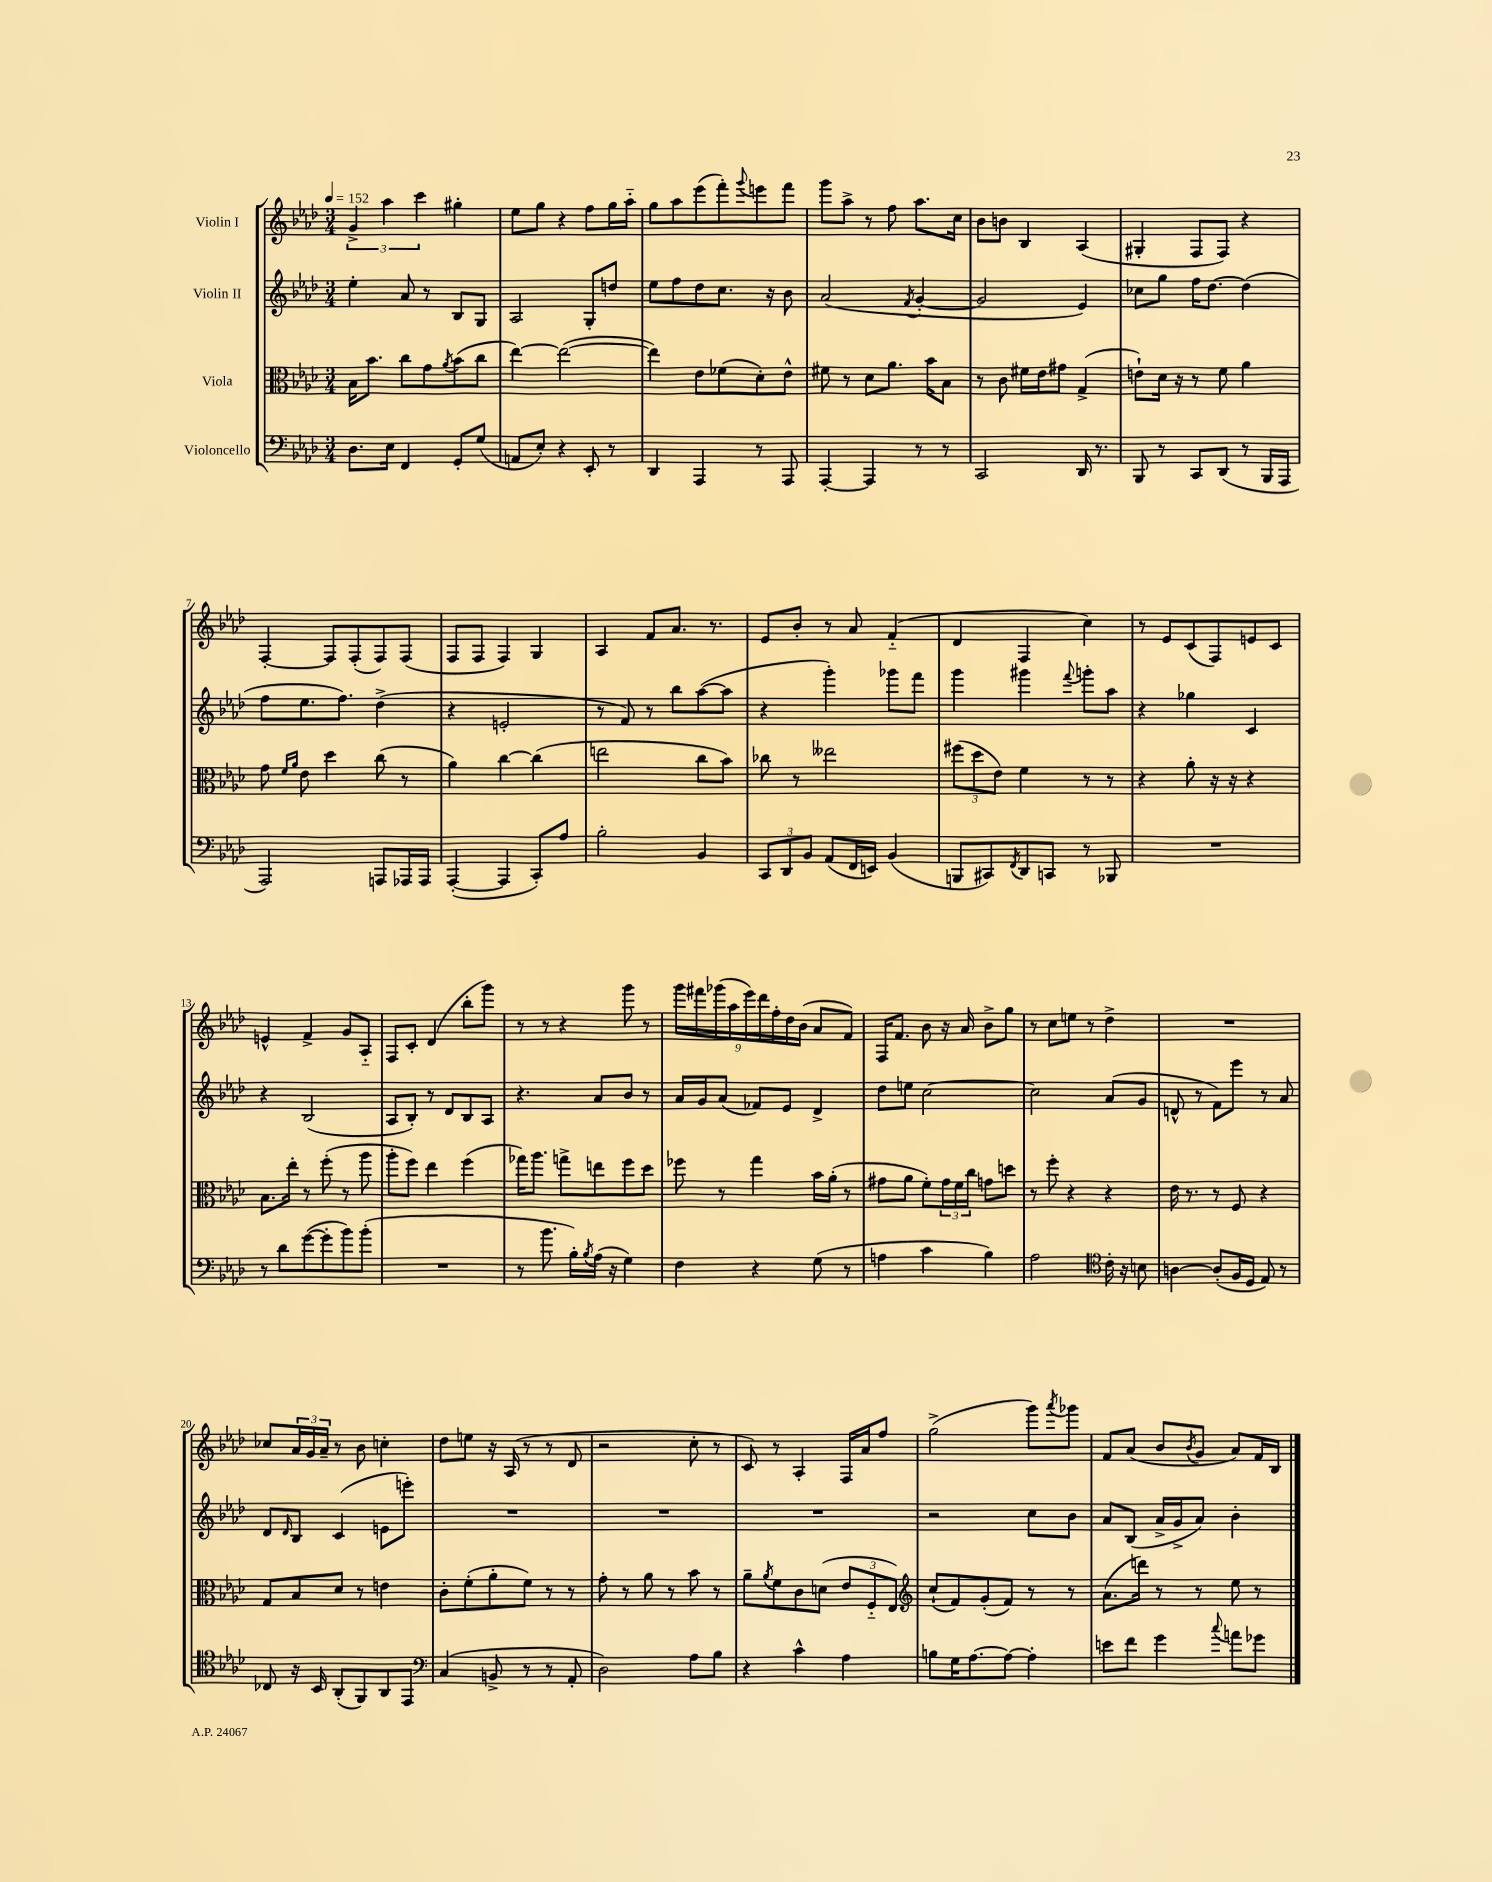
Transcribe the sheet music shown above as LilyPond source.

<<
\new StaffGroup <<
\new Staff = "s0" \with { instrumentName = "Violin I" } {
    \clef treble \key aes \major \numericTimeSignature \time 3/4 \tempo 4 = 152
    \tuplet 3/2 { g'4-> aes''4 c'''4 } gis''4-. |
    ees''8 g''8 r4 f''8 g''16 aes''16-_ |
    g''8 aes''8 ees'''8( f'''8-.) \appoggiatura { g'''8 } e'''8 f'''8 |
    g'''8 aes''8-> r8 f''8 aes''8. c''16 |
    bes'8 b'8 bes4 aes4( |
    gis4-. f8 f8) r4 |
    f4~-. f8 f8-.( f8) f8( |
    f8 f8 f4) g4 |
    aes4 f'8 aes'8. r8. |
    ees'8 bes'8-. r8 aes'8 f'4-_( |
    des'4 f4 c''4) |
    r8 ees'8 c'8( f8) e'8 c'8 |
    e'4-^ f'4-> g'8 aes8-_ |
    f8 c'8-. des'4( bes''8-. g'''8) |
    r8 r8 r4 g'''8 r8 |
    \tuplet 9/8 { g'''16 fis'''16 ges'''16( aes''16 ees'''16) des'''16 f''16-. des''16 bes'16( } aes'8 f'8) |
    f16 f'8. bes'8 r16 aes'16 bes'8-> g''8 |
    r8 c''8 e''8 r8 des''4-> |
    R2. |
    ces''8 \tuplet 3/2 { aes'16 g'16 aes'16-- } r8 bes'8 c''4-. |
    des''8 e''8 r16 aes16( r8 r8 des'8 |
    r2 c''8-. r8 |
    c'8) r8 aes4-. f16 aes'16 f''8 |
    g''2->( g'''8) \acciaccatura { aes'''8 } ges'''8 |
    f'8 aes'8( bes'8 \acciaccatura { bes'8 } g'8 aes'8) f'16 bes16 \bar "|." |
}
\new Staff = "s1" \with { instrumentName = "Violin II" } {
    \clef treble \key aes \major \numericTimeSignature \time 3/4
    ees''4-. aes'8 r8 bes8 g8 |
    aes2 g8-. d''8 |
    ees''8 f''8 des''8 c''8. r16 bes'8 |
    aes'2( \acciaccatura { f'8 } g'4~-. |
    g'2 ees'4) |
    ces''8 g''8 f''16 des''8.~ des''4( |
    f''8 ees''8. f''8.) des''4->( |
    r4 e'2-. |
    r8 f'8) r8 bes''8 aes''8~( aes''8 |
    r4 g'''4-.) ges'''8 f'''8 |
    g'''4 gis'''4 \appoggiatura { f'''8 } g'''8-. aes''8 |
    r4 ges''4 c'4 |
    r4 bes2( |
    aes8 bes8-.) r8 des'8 bes8 aes8 |
    r4. aes'8 bes'8 r8 |
    aes'16 g'16 aes'8( fes'8) ees'8 des'4-> |
    des''8 e''8 c''2~ |
    c''2 aes'8( g'8 |
    d'8-^ r8 f'8) ees'''8 r8 aes'8 |
    des'8 \grace { des'16 } bes8 c'4( e'8 e'''8-.) |
    R2. |
    R2. |
    R2. |
    r2 c''8 bes'8 |
    aes'8 bes8( aes'16-> g'16-> aes'8) bes'4-. \bar "|." |
}
\new Staff = "s2" \with { instrumentName = "Viola" } {
    \clef alto \key aes \major \numericTimeSignature \time 3/4
    bes16 bes'8. c''8 g'8 \acciaccatura { aes'8 } bes'8( c''8 |
    ees''4~) ees''2~( |
    ees''4) ees'8 fes'8( des'8-.) ees'8-^ |
    fis'8 r8 des'8 aes'8. bes'16 bes8 |
    r8 c'8 fis'16 ees'16 gis'8 g4->( |
    e'8-!) des'16 r16 r8 f'8 aes'4 |
    g'8 \grace { f'16 aes'16 } ees'8 des''4 c''8( r8 |
    aes'4) c''4~ c''4( |
    e''2 c''8 bes'8) |
    ces''8 r8 eeses''2 |
    \tuplet 3/2 { fis''8( des''8 ees'8) } f'4 r8 r8 |
    r4 aes'8-. r16 r16 r4 |
    bes8. ees''16-. r8 f''8-.( r8 aes''8 |
    aes''8-. f''8) ees''4 f''4( |
    ges''16) aes''8. g''8-> e''8 f''8 des''8 |
    fes''8 r8 g''4 bes'16 aes'16-.( r8 |
    gis'8 aes'8 f'8-.) \tuplet 3/2 { gis'16 f'16 c''16 } g'8 d''8 |
    r8 f''8-. r4 r4 |
    ees'16 r8. r8 f8 r4 |
    g8 bes8 des'8 r8 e'4 |
    c'8-. f'8-.( aes'8-. f'8) r8 r8 |
    g'8-. r8 aes'8 r8 bes'8 r8 |
    aes'8-- \acciaccatura { aes'8 } f'8 c'8 d'8( \tuplet 3/2 { ees'8 f8-_ ees8) } |
    \clef treble c''8-!( f'8) g'8-.( f'8) r8 r8 |
    aes'8.( d'''16) r8 r8 ees''8 r8 \bar "|." |
}
\new Staff = "s3" \with { instrumentName = "Violoncello" } {
    \clef bass \key aes \major \numericTimeSignature \time 3/4
    des8. ees16 f,4 g,8-. g8( |
    a,8 ees8-.) r4 ees,8-. r8 |
    des,4 aes,,4 r8 aes,,8 |
    aes,,4~-. aes,,4 r8 r8 |
    c,2 des,16 r8. |
    bes,,8 r8 c,8 des,8( r8 bes,,16 aes,,16 |
    aes,,2) a,,8 aes,,16 aes,,16 |
    aes,,4~-.( aes,,4 c,8-.) aes8 |
    bes2-. bes,4 |
    \tuplet 3/2 { c,8 des,8 bes,8 } aes,8( f,16 e,16) bes,4( |
    b,,8 cis,8) \acciaccatura { f,8 } des,8 c,8 r8 bes,,8 |
    R2. |
    r8 des'8 g'8~( g'8-. bes'8) bes'8-.( |
    R2. |
    r8 bes'8. bes16-.) \acciaccatura { bes8 } aes16( r16 g4) |
    f4 r4 g8( r8 |
    a4 c'4 bes4) |
    aes2 \clef tenor c'16-. r16 b8 |
    a4~ a8-.( f16 des16 ees8) r8 |
    ces8 r16 bes,16 aes,8-.( f,8) aes,8 ees,8 |
    \clef bass c4( b,8-> r8 r8 aes,8-. |
    des2) aes8 bes8 |
    r4 c'4-^ aes4 |
    b8 g16 aes8.~ aes8~ aes4-. |
    e'8 f'8 g'4 \appoggiatura { c''8 } a'8 ges'8 \bar "|." |
}
>>
>>
